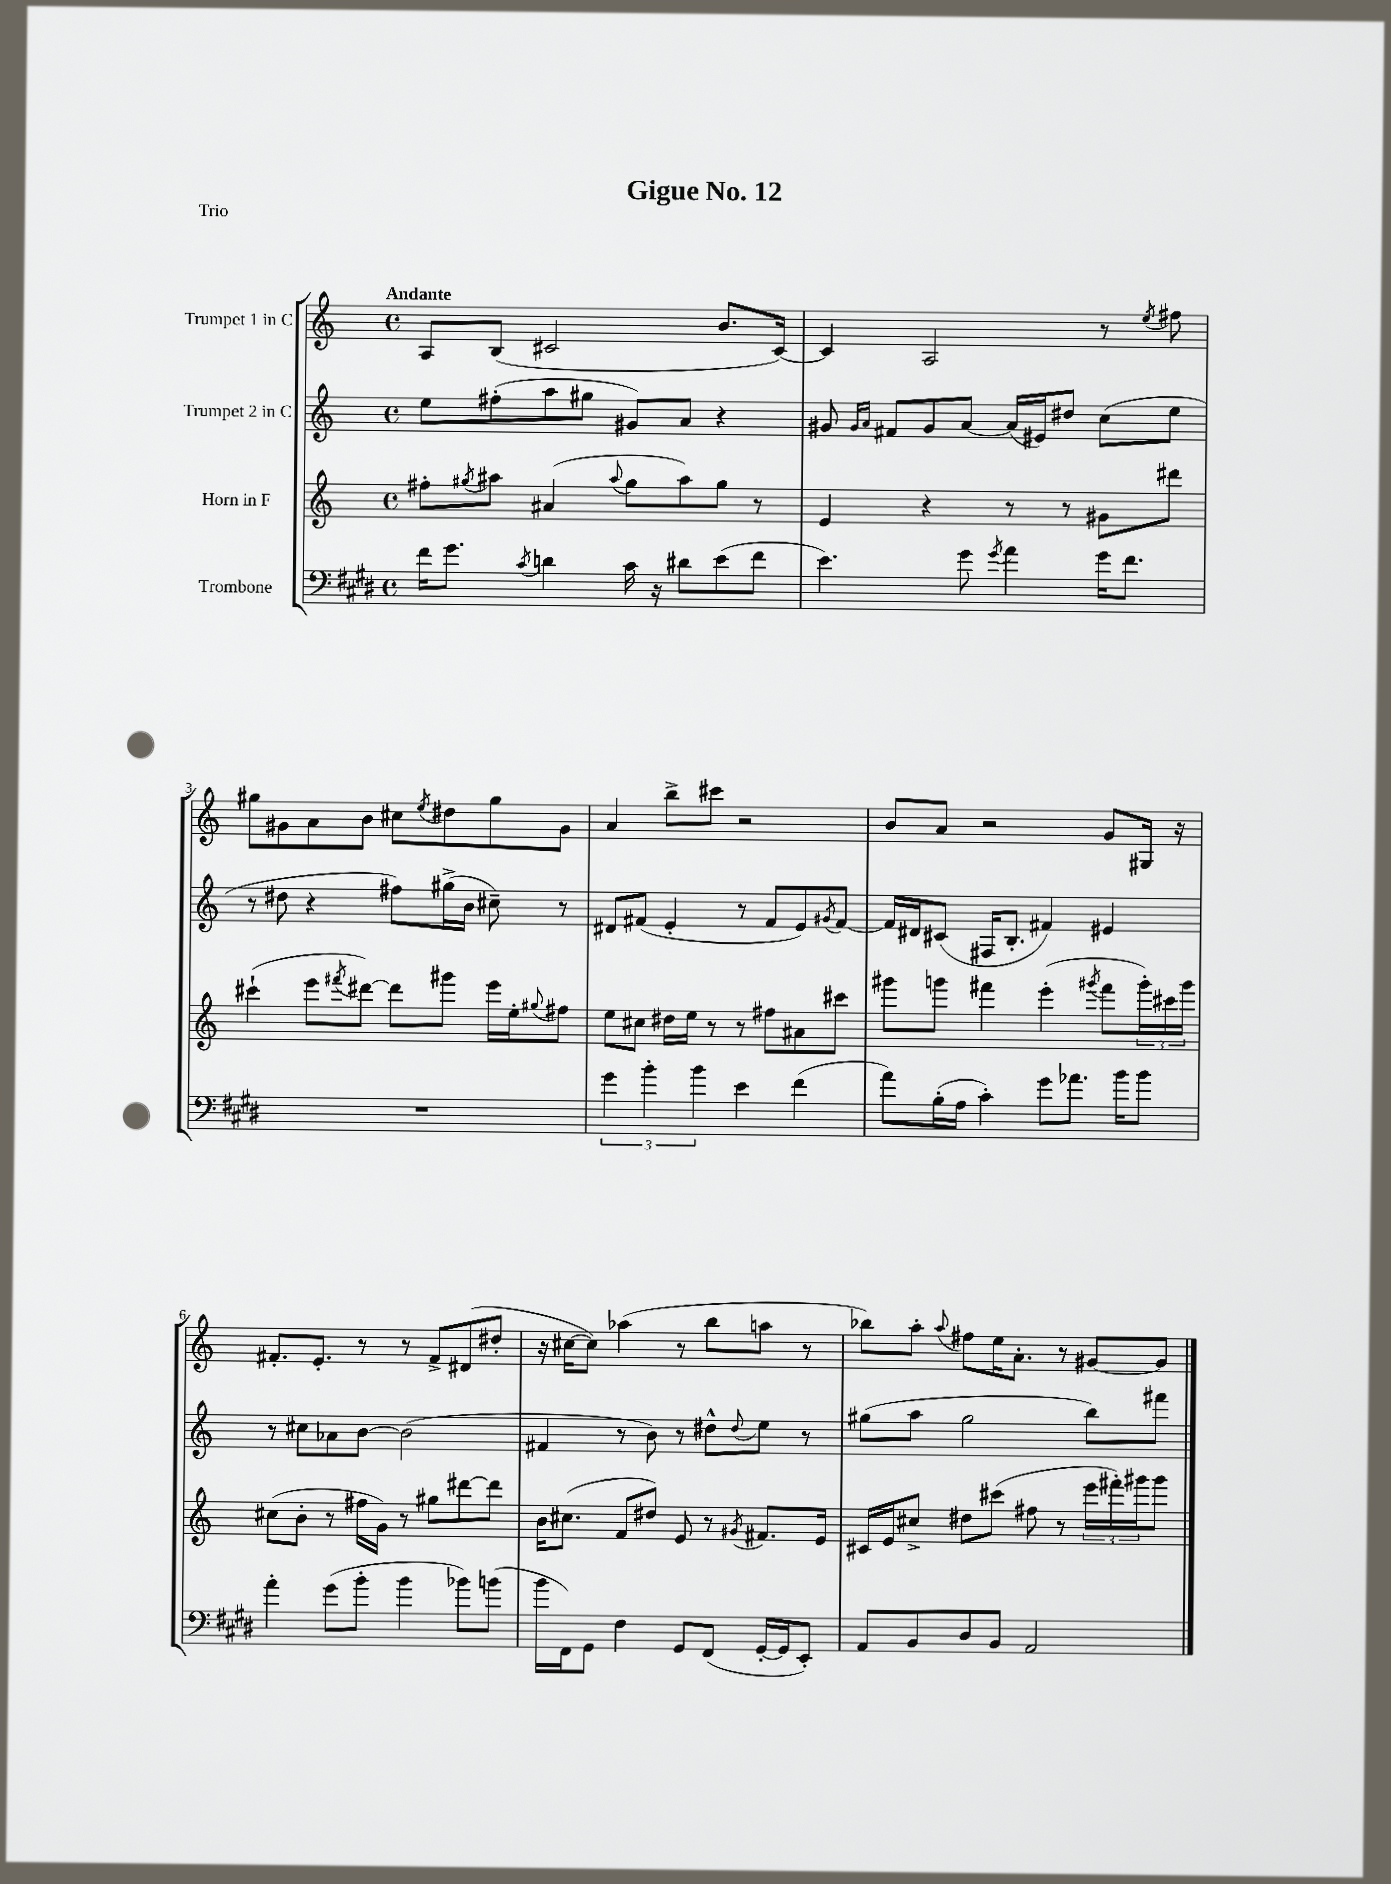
\header { title = "Gigue No. 12" piece = "Trio" }
<<
\new StaffGroup <<
\new Staff = "s0" \with { instrumentName = "Trumpet 1 in C" } {
    \clef treble \key c \major \defaultTimeSignature \time 4/4 \tempo "Andante"
    a8 b8( cis'2 b'8. cis'16~) |
    cis'4 a2 r8 \acciaccatura { e''8 } fis''8 |
    gis''8 gis'8 a'8 b'8 cis''8 \acciaccatura { e''8 } dis''8 gis''8 gis'8 |
    a'4 b''8-> cis'''8 r2 |
    b'8 a'8 r2 g'8 gis16 r16 |
    fis'8.-. e'8.-. r8 r8 fis'8-> dis'8( dis''8-. |
    r16 cis''16~ cis''8) aes''4( r8 b''8 a''8 r8 |
    bes''8) a''8-. \appoggiatura { a''8 } fis''8 e''16 a'8.-. r8 gis'8~ gis'8 \bar "|." |
}
\new Staff = "s1" \with { instrumentName = "Trumpet 2 in C" } {
    \clef treble \key c \major \defaultTimeSignature \time 4/4
    e''8 fis''8-.( a''8 gis''8 gis'8) a'8 r4 |
    gis'8 \grace { gis'16 a'16 } fis'8 gis'8 a'8~ a'16( eis'16) dis''8 c''8( e''8 |
    r8 dis''8 r4 fis''8) gis''16->( b'16 cis''8--) r8 |
    dis'8 fis'8( e'4-. r8 fis'8 e'8) \acciaccatura { gis'8 } fis'8~ |
    fis'16 dis'16 cis'8( fis16 b8.-. fis'4) eis'4 |
    r8 cis''8 aes'8 b'8~ b'2( |
    fis'4 r8 b'8) r8 dis''8-^ \appoggiatura { dis''8 } e''8 r8 |
    gis''8( a''8 gis''2 b''8) fis'''8 \bar "|." |
}
\new Staff = "s2" \with { instrumentName = "Horn in F" } {
    \clef treble \key c \major \defaultTimeSignature \time 4/4
    fis''8-. \acciaccatura { gis''8 } ais''8 ais'4( \appoggiatura { ais''8 } gis''8 ais''8) gis''8 r8 |
    e'4 r4 r8 r8 gis'8 dis'''8 |
    cis'''4-!( e'''8 \acciaccatura { fis'''8 } dis'''8~) dis'''8 gis'''8 e'''16 e''16-. \appoggiatura { gis''8 } fis''8 |
    e''8 cis''8 dis''16 e''16 r8 r8 fis''8 ais'8 cis'''8 |
    gis'''8 g'''8 fis'''4 e'''4-.( \acciaccatura { gis'''8 } fis'''8 \tuplet 3/2 { gis'''16-.) cis'''16 gis'''16 } |
    cis''8( b'8-. r8 fis''16 g'16) r8 gis''8 dis'''8~ dis'''8 |
    b'16 cis''8.( f'8 dis''8) e'8 r8 \acciaccatura { gis'8 } fis'8. e'16 |
    cis'16 e'16 cis''8-> dis''8 cis'''8( fis''8 r8 \tuplet 3/2 { e'''16 fis'''16-.) gis'''16 } gis'''8 \bar "|." |
}
\new Staff = "s3" \with { instrumentName = "Trombone" } {
    \clef bass \key e \major \defaultTimeSignature \time 4/4
    fis'16 gis'8. \acciaccatura { cis'8 } d'4 cis'16 r16 dis'8 e'8( fis'8 |
    e'4.) gis'8 \acciaccatura { gis'8 } a'4 gis'16 fis'8. |
    R1 |
    \tuplet 3/2 { gis'4 b'4-. b'4 } e'4 fis'4( |
    a'8) b16-.( a16 cis'4-.) gis'8 aes'8. b'16 b'8 |
    a'4-. gis'8( b'8-. b'4 bes'8) b'8( |
    b'16 fis,16) gis,8 fis4 gis,8 fis,8( gis,16~-. gis,16 e,8-.) |
    a,8 b,8 dis8 b,8 a,2 \bar "|." |
}
>>
>>
